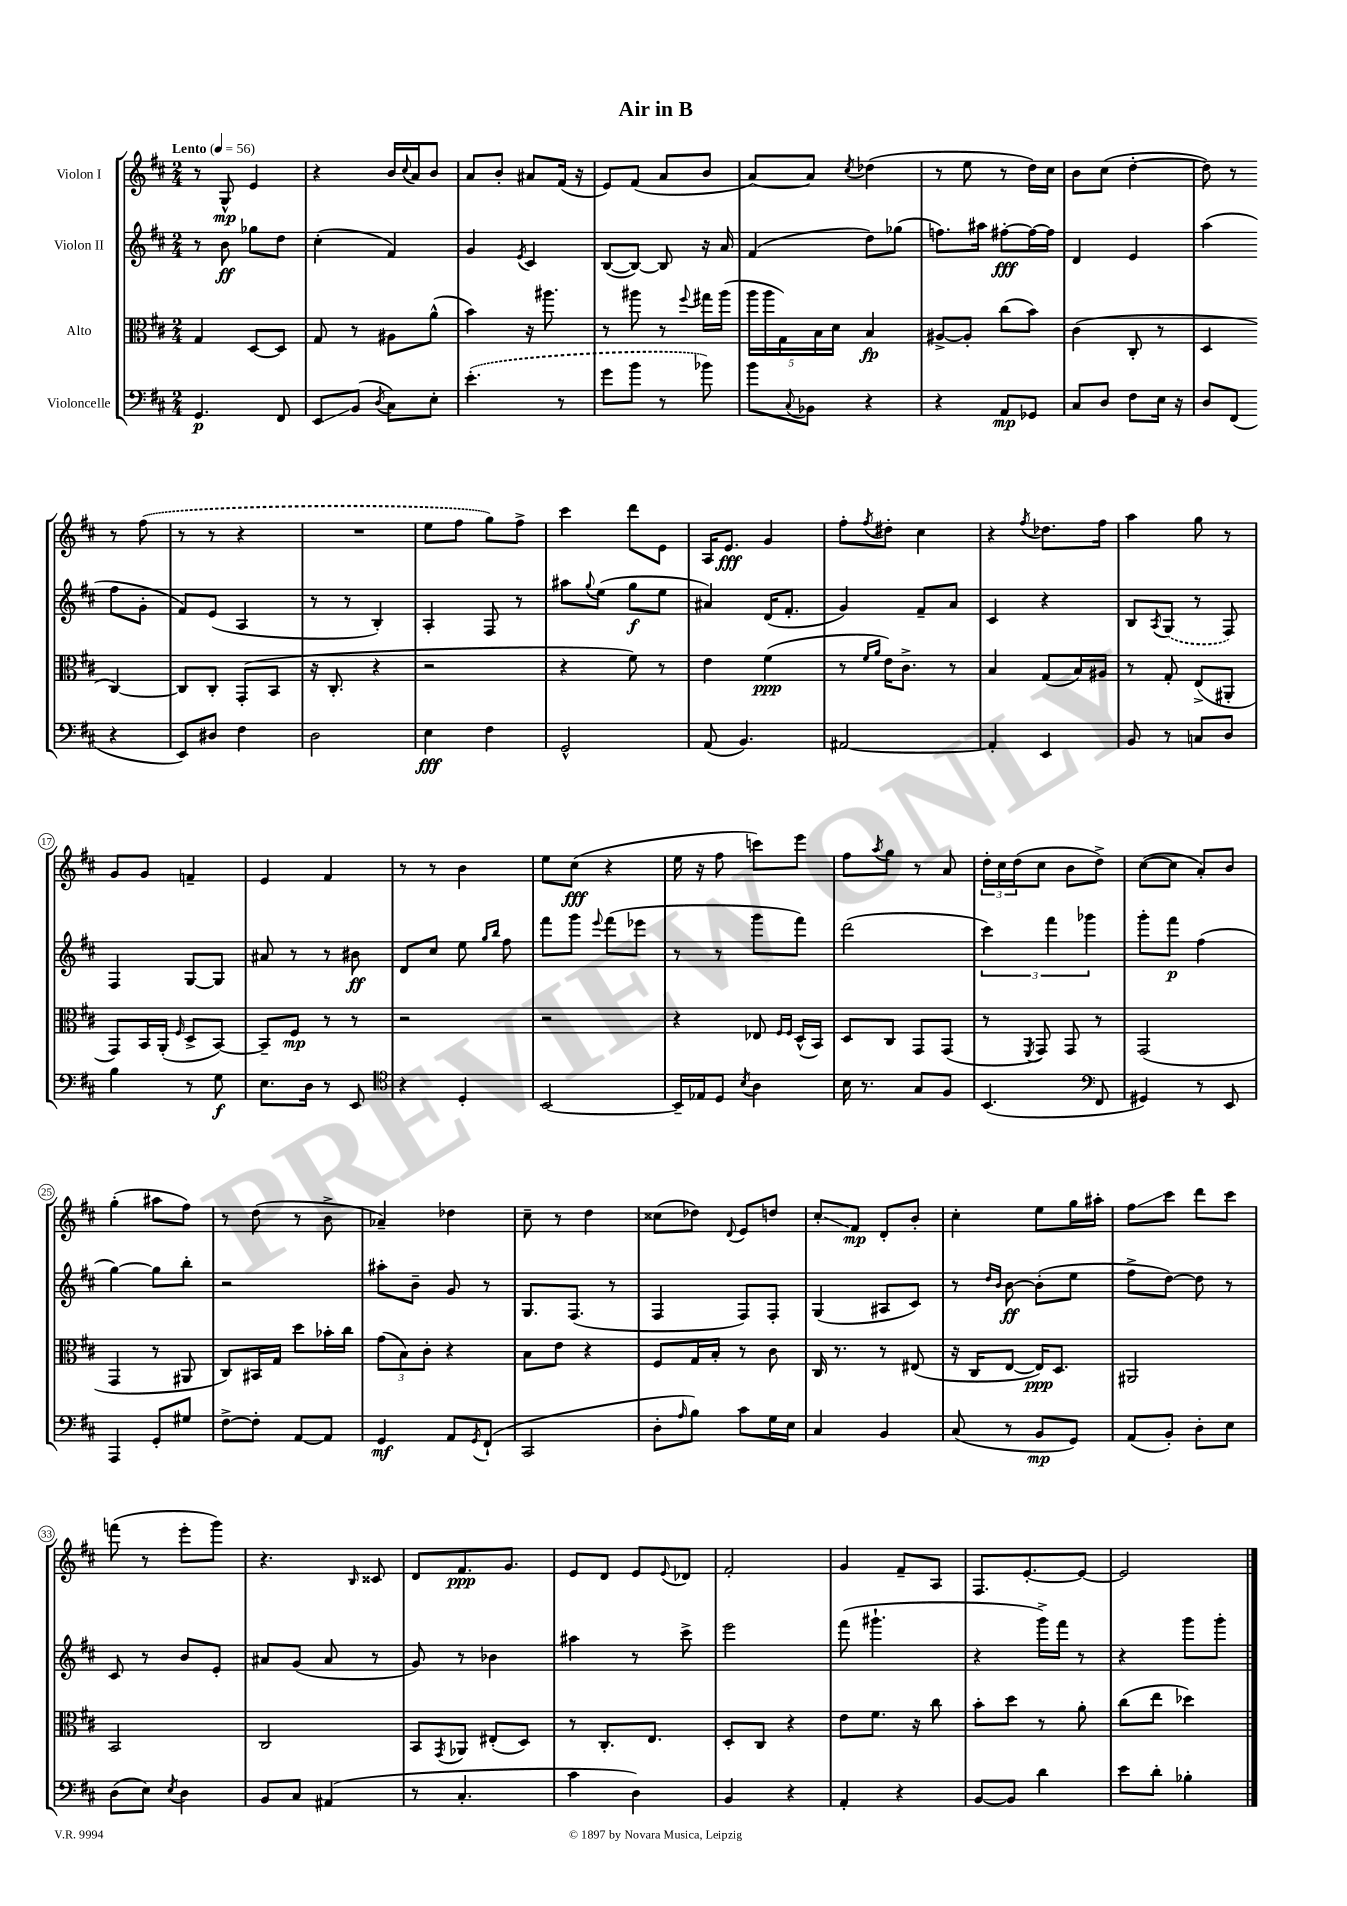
\header { title = "Air in B" }
<<
\new StaffGroup <<
\new Staff = "s0" \with { instrumentName = "Violon I" } {
    \clef treble \key d \major \numericTimeSignature \time 2/4 \tempo "Lento" 4 = 56
    r8 g8-^\mp e'4 |
    r4 b'16 \appoggiatura { cis''8 } a'16 b'8 |
    a'8 b'8-. ais'8 fis'16( r16 |
    e'8) fis'8( a'8 b'8 |
    a'8~) a'8 \acciaccatura { cis''8 } des''4( |
    r8 e''8 r8 d''16) cis''16 |
    b'8 cis''8( d''4~-. |
    d''8) r8 r8 \once \slurDashed fis''8( |
    r8 r8 r4 |
    R2 |
    e''8 fis''8 g''8) fis''8-> |
    cis'''4 d'''8 e'8 |
    a16 e'8.\fff g'4 |
    fis''8-. \acciaccatura { fis''8 } dis''8-. cis''4 |
    r4 \acciaccatura { fis''8 } des''8. fis''16 |
    a''4 g''8 r8 |
    g'8 g'8 f'4-- |
    e'4 fis'4 |
    r8 r8 b'4 |
    e''8 cis''8\fff( r4 |
    e''16 r16 fis''8 c'''8) e'''8 |
    fis''8 \acciaccatura { a''8 } g''8 r8 a'8 |
    \tuplet 3/2 { d''16-. cis''16 d''16( } cis''8 b'8 d''8->) |
    cis''8~( cis''8 a'8-.) b'8 |
    g''4-.( ais''8 fis''8) |
    r8 d''8( r8 b'8-> |
    aes'4--) des''4 |
    cis''8-- r8 d''4 |
    cisis''8( des''8) \appoggiatura { d'8 } e'8 d''8 |
    cis''8-.\glissando fis'8\mp d'8-. b'8-. |
    cis''4-. e''8 g''16 ais''16-. |
    fis''8\glissando cis'''8 d'''8 cis'''8 |
    f'''8( r8 e'''8-. g'''8) |
    r4. \grace { b16 } cisis'8 |
    d'8 fis'8.\ppp g'8. |
    e'8 d'8 e'8 \appoggiatura { e'8 } des'8 |
    fis'2-. |
    g'4 fis'8-- a8 |
    fis8. e'8.~-. e'8~ |
    e'2 \bar "|." |
}
\new Staff = "s1" \with { instrumentName = "Violon II" } {
    \clef treble \key d \major \numericTimeSignature \time 2/4
    r8 b'8\ff ges''8 d''8 |
    cis''4-.( fis'4) |
    g'4 \acciaccatura { e'8 } cis'4 |
    b8~( b8~) b8 r16 a'16 |
    fis'4( d''8) ges''8( |
    f''8.) ais''16 fis''8~-.\fff fis''16~ fis''16 |
    d'4 e'4 |
    a''4( fis''8 g'8-. |
    fis'8) e'8( a4 |
    r8 r8 b4-.) |
    a4-. fis8 r8 |
    ais''8 \appoggiatura { g''8 } e''8( g''8\f e''8 |
    ais'4) d'16( fis'8.-. |
    g'4) fis'8-- a'8 |
    cis'4 r4 |
    b8 \acciaccatura { a8 } \once \slurDashed g8( r8 fis8) |
    fis4 g8~ g8 |
    ais'8 r8 r8 bis'8\ff |
    d'8 cis''8 e''8 \grace { g''16 b''16 } fis''8 |
    fis'''8 g'''8 \appoggiatura { e'''8 } fis'''8( ees'''8 |
    r8 r8 g'''8 fis'''8) |
    d'''2( |
    \tuplet 3/2 { cis'''4) fis'''4 ges'''4 } |
    g'''8-. fis'''8\p fis''4( |
    g''4~) g''8 b''8-. |
    r2 |
    ais''8-. b'8-- g'8 r8 |
    g8. fis8.( r8 |
    fis4 fis8) fis8-. |
    g4( ais8 cis'8) |
    r8 \grace { d''16 b'16 } b'8~\ff b'8-.( e''8 |
    fis''8-> d''8~) d''8 r8 |
    cis'8 r8 b'8 e'8-. |
    ais'8 g'8( ais'8 r8 |
    g'8) r8 bes'4 |
    ais''4 r8 cis'''8-> |
    e'''2 |
    fis'''8( gis'''4.-! |
    r4 g'''16->) fis'''16 r8 |
    r4 g'''8 g'''8-. \bar "|." |
}
\new Staff = "s2" \with { instrumentName = "Alto" } {
    \clef alto \key d \major \numericTimeSignature \time 2/4
    g4 d8~ d8 |
    g8 r8 ais8 a'8-^( |
    b'4) r16 ais''8. |
    r8 ais''8 r8 \appoggiatura { fis''8 } gis''16 ais''16( |
    \tuplet 5/4 { a''16 a''16 g16) b16 d'16 } b4\fp |
    ais8~-> ais8-. cis''8( b'8) |
    cis'4( cis8-. r8 |
    d4 cis4~) |
    cis8 cis8-. g,8-.( b,8 |
    r16 cis8.-. r4 |
    r2 |
    r4 fis'8) r8 |
    e'4 fis'4\ppp( |
    r8 \grace { fis'16 a'16 } e'16) cis'8.-> r8 |
    b4 g8( b16) ais16 |
    r8 g8-. e8->( ais,8-. |
    g,8) b,16 a,16-.( \grace { fis16 } d8-> b,8~) |
    b,8-- fis8\mp r8 r8 |
    r2 |
    r2 |
    r4 ees8 \grace { fis16 fis16 } d16-^( b,16) |
    d8 cis8 g,8 g,8( |
    r8 \acciaccatura { fis,8 } g,8) g,8 r8 |
    g,2( |
    g,4 r8 ais,8 |
    cis8) bis,16 g16 d''8 bes'16-. cis''16 |
    \tuplet 3/2 { g'8( b8) cis'8-. } r4 |
    b8 e'8 r4 |
    fis8 g16 b16-. r8 cis'8 |
    cis16 r8. r8 eis8( |
    r16 cis16 e8~ e16\ppp) d8. |
    ais,2 |
    b,2 |
    cis2 |
    b,8 \acciaccatura { g,8 } aes,8 eis8-.( d8) |
    r8 cis8.-. e8. |
    d8-. cis8 r4 |
    e'8 fis'8. r16 cis''8 |
    b'8-. d''8 r8 a'8-. |
    cis''8( e''8 des''4) \bar "|." |
}
\new Staff = "s3" \with { instrumentName = "Violoncelle" } {
    \clef bass \key d \major \numericTimeSignature \time 2/4
    g,4.\p fis,8 |
    e,8\glissando b,8( \acciaccatura { d8 } cis8) e8-. |
    \once \slurDashed e'4.-.( r8 |
    g'8 b'8 r8 bes'8) |
    b'8 \appoggiatura { cis8 } bes,8 r4 |
    r4 a,8\mp ges,8 |
    cis8 d8 fis8 e16 r16 |
    d8 fis,8( r4 |
    e,8) dis8 fis4 |
    d2 |
    e4\fff fis4 |
    g,2-^ |
    a,8( b,4.) |
    ais,2~ |
    ais,4-. e,4 |
    b,8 r8 c8 d8 |
    b4 r8 g8\f |
    e8. d16 r8 e,8 |
    \clef tenor r4 d4-. |
    b,2~ |
    b,16-- ees16 d8 \acciaccatura { b8 } a4 |
    b16 r8. g8 fis8 |
    b,4.( \clef bass fis,8 |
    gis,4) r8 e,8 |
    a,,4 g,8-. gis8 |
    fis8~-> fis8-. a,8~ a,8 |
    g,4\mf a,8 \acciaccatura { g,8 } fis,8-!( |
    cis,2 |
    d8-. \grace { a16 } b8) cis'8 g16 e16 |
    cis4 b,4 |
    cis8( r8 b,8\mp g,8) |
    a,8( b,8-.) d8-. e8 |
    d8( e8) \acciaccatura { e8 } d4 |
    b,8 cis8 ais,4( |
    r8 cis4.-. |
    cis'4 d4) |
    b,4 r4 |
    a,4-. r4 |
    b,8~ b,8 d'4 |
    e'8 d'8-. bes4-. \bar "|." |
}
>>
>>
\layout { \context { \Score \override BarNumber.stencil = #(make-stencil-circler 0.1 0.3 ly:text-interface::print) } }
